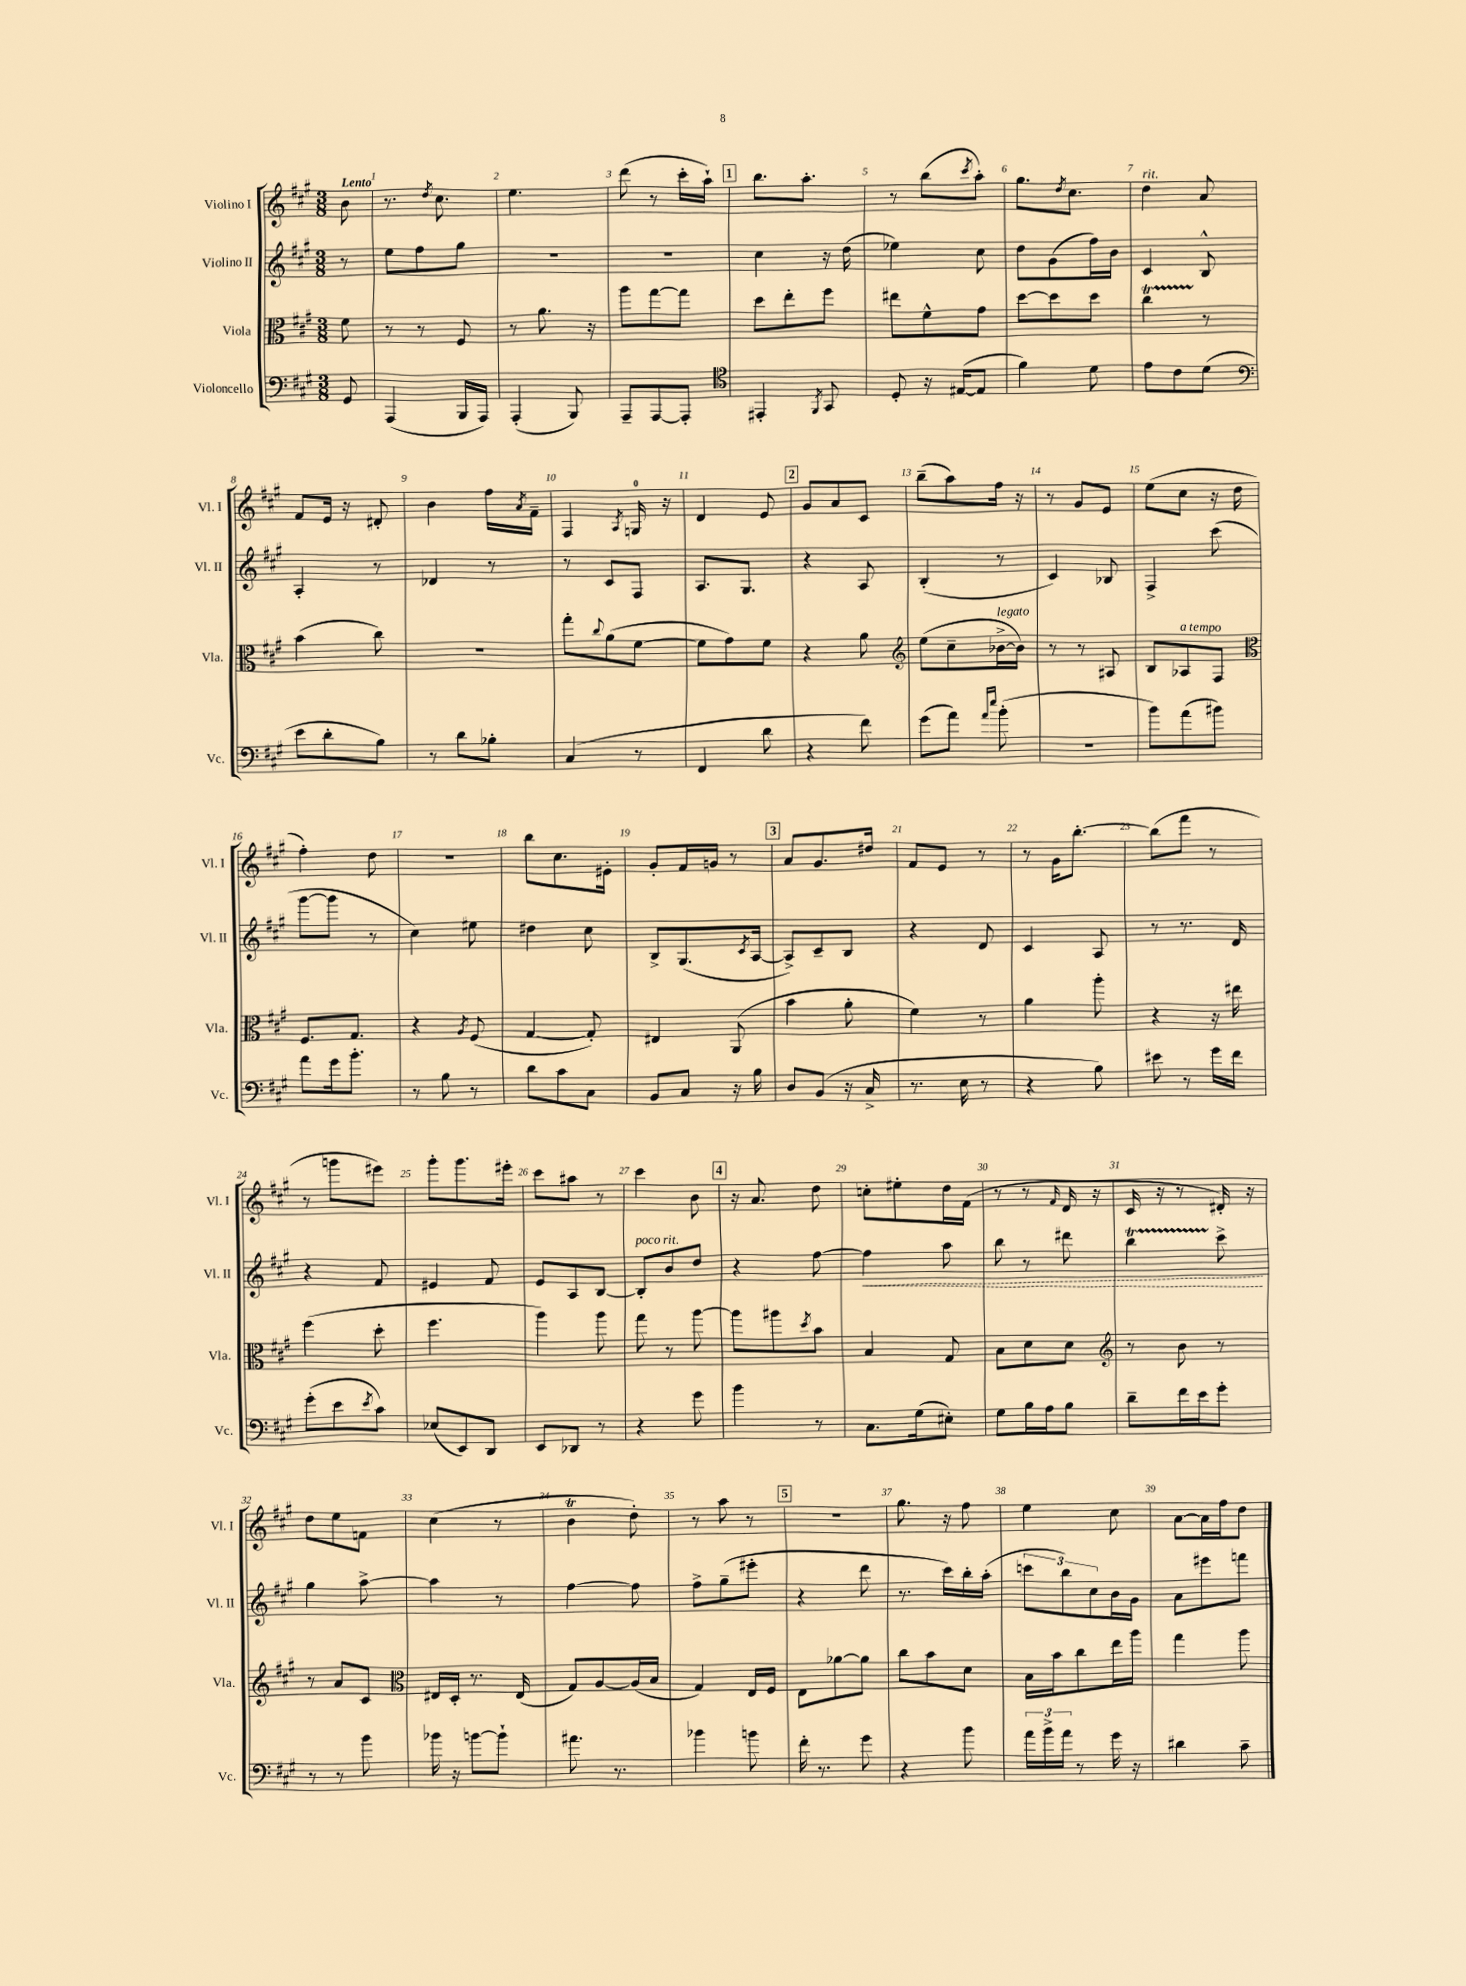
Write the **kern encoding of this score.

**kern	**kern	**kern	**kern
*staff4	*staff3	*staff2	*staff1
*clefF4	*clefC3	*clefG2	*clefG2
*k[f#c#g#]	*k[f#c#g#]	*k[f#c#g#]	*k[f#c#g#]
*M3/8	*M3/8	*M3/8	*M3/8
8GG#	8f#	8r	8b
=	=	=	=
(4AAA	8r	8ee	8.r
.	8r	8ff#	.
.	.	.	8qdd
.	.	.	8.cc#
16BBB	8F#	8gg#	.
16AAA)	.	.	.
=	=	=	=
(4AAA'	8r	4.r	4.ee
.	8.a	.	.
8BBB)	.	.	.
.	16r	.	.
=	=	=	=
8AAA~	8aa	4.r	(8ddd
[8AAA	[8gg#	.	8r
8AAA']	8gg#]	.	16ccc#'
.	.	.	16aa`)
=	=	=	=
*clefC4	*	*	*
4EE#'	8dd	4cc#	8.bb
.	8ee'	.	.
.	.	.	8.aa'
8qFF#	.	.	.
8GG#	8ff#	16r	.
.	.	(16dd	.
=	=	=	=
8D'	8ee#	4ee-)	8r
16r	8f#^^	.	(8bb
([16E#	.	.	.
.	.	.	8qccc#
8E#]	8g#	8cc#	8aa')
=	=	=	=
4f#)	[8dd	8dd	8.gg#
.	8dd]	(8g#	.
.	.	.	8qdd
.	.	.	8.cc#
8d	8dd	16ff#)	.
.	.	16b	.
=	=	=	=
8e	4cc#	4c#	4dd
8c#	.	.	.
(8d	8r	8B^^	8a
=	=	=	=
*clefF4	*	*	*
8e	(4b	4A'	8f#
8d'	.	.	16e
.	.	.	16r
8B)	8cc#)	8r	8d#'
=	=	=	=
8r	4.r	4d-	4b
8d	.	.	.
8B-'	.	8r	16ff#
.	.	.	8qa
.	.	.	16f#~
=	=	=	=
(4C#	8gg#'	8r	4F#
.	8qqcc#	.	.
.	(8a	8c#	.
.	.	.	8qA
8r	[8f#	8F#	16G
.	.	.	16r
=	=	=	=
4FF#	8f#]	8.A	4d
.	8g#)	.	.
.	.	8.G#	.
8d	8f#	.	8e
=	=	=	=
4r	4r	4r	8g#
.	.	.	8a
8f#)	8a	8A	8c#
=	=	=	=
*	*clefG2	*	*
(8g#	(8ee	(4B'	(8bb~
8a)	8cc#~	.	8aa)
16qqa	.	.	.
16qqee	.	.	.
(8b'	[16b-^	8r	16ff#
.	16b-])	.	16r
=	=	=	=
4.r	8r	4c#)	8r
.	8r	.	8g#
.	8A#	8B-	8e
=	=	=	=
8b)	8B	4F#^	(8ee
(8a	8A-	.	8cc#
8b#)	8F#	(8ccc#	16r
.	.	.	16dd
=	=	=	=
*	*clefC3	*	*
8a	8.F#	[8ggg#	4ff#')
16g#	.	8ggg#]	.
8.b'	8.G#	.	.
.	.	8r	8dd
=	=	=	=
8r	4r	4cc#)	4.r
8B	.	.	.
.	8qA	.	.
8r	(8F#	8ee#	.
=	=	=	=
8d	[4G#	4dd#	8bb
8c#	.	.	8.cc#
8C#	8G#'])	8cc#	.
.	.	.	16e#'
=	=	=	=
8BB	4E#	8B^	8g#'
8C#	.	(8.G#	16f#
.	.	.	16g
16r	(8AA	.	8r
.	.	8qc#	.
16B	.	[16A	.
=	=	=	=
8D	4b	8A^])	8a
(8BB	.	8c#~	8.g#
16r	8a'	8B	.
16C#^	.	.	16dd#
=	=	=	=
8.r	4f#)	4r	8f#
.	.	.	8e
16E	.	.	.
8r	8r	8d	8r
=	=	=	=
4r	4a	4c#	8r
.	.	.	16g#
.	.	.	[8.bb'
8B)	8aa'	8A	.
=	=	=	=
8e#	4r	8r	(8bb]
8r	.	8.r	8fff#
16g#	16r	.	8r
16f#	16ee#	16d	.
=	=	=	=
(8g#'	(4ff#	4r	8r
8e	.	.	8ggg
8qe	.	.	.
8c#)	8dd'	8f#	8eee#)
=	=	=	=
(8E-	4.ff#	4e#	8ggg#'
8EE)	.	.	8.ggg#
8DD	.	8f#	.
.	.	.	16eee#'
=	=	=	=
8EE	4aa)	8e	8ccc#
8DD-	.	8A	8aa#
8r	8aa	[8B	8r
=	=	=	=
4r	8gg#	8B']	4ccc#
.	8r	8b	.
8g#	[8aa	8dd	8b
=	=	=	=
4b	8aa]	4r	16r
.	.	.	8.a
.	8aa#	.	.
.	8qdd	.	.
8r	8b	[8ff#	8dd
=	=	=	=
8.C#	4B	4ff#]	8cc'
.	.	.	8ee#'
(16G#	.	.	.
8E#')	8G#	8aa	16dd
.	.	.	(16f#
=	=	=	=
8G#	8B	8bb	8r
16B	8d	8r	8r
16A	.	.	.
.	.	.	16qqf#
8B	8d	8ddd#	16d
.	.	.	16r
=	=	=	=
*	*clefG2	*	*
8d~	8r	4bb	16c#
.	.	.	16r
16f#	8b	.	8r
16e	.	.	.
8g#'	8r	8ccc#^	16d#')
.	.	.	16r
=	=	=	=
8r	8r	4gg#	8dd
8r	8a	.	8ee
8b	8c#	[8aa^	8f
=	=	=	=
*	*clefC3	*	*
16b-	16E#	4aa]	(4cc#
16r	16D'	.	.
[8b	8.r	.	.
8b`]	.	8r	8r
.	(16E#	.	.
=	=	=	=
8.a#	8G#)	[4ff#	4b
.	[8A	.	.
8.r	.	.	.
.	(16A]	8ff#]	8dd')
.	16B	.	.
=	=	=	=
4b-	4G#)	8ff#^	8r
.	.	(8gg#~	8aa
8b	16E	8eee#'	8r
.	16F#	.	.
=	=	=	=
16f#'	8E	4r	4.r
8.r	.	.	.
.	[8a-	.	.
8g#	8a-]	8ddd	.
=	=	=	=
4r	8cc#	8.r	8.gg#
.	8b	.	.
.	.	16ccc#)	16r
8b	8d	16bb'	8ff#
.	.	(16aa'	.
=	=	=	=
24a	16B	12ccc	4ee
24b^	.	.	.
.	16b	.	.
24a	.	12bb)	.
8r	8cc#	.	.
.	.	12cc#	.
16g#	16ee	16b	8cc#
16r	16aa	16g#	.
=	=	=	=
4d#	4gg#	8a	[8a
.	.	8eee#	16a]
.	.	.	16ff#
8c#~	8aa	8fff	8dd
==	==	==	==
*-	*-	*-	*-
